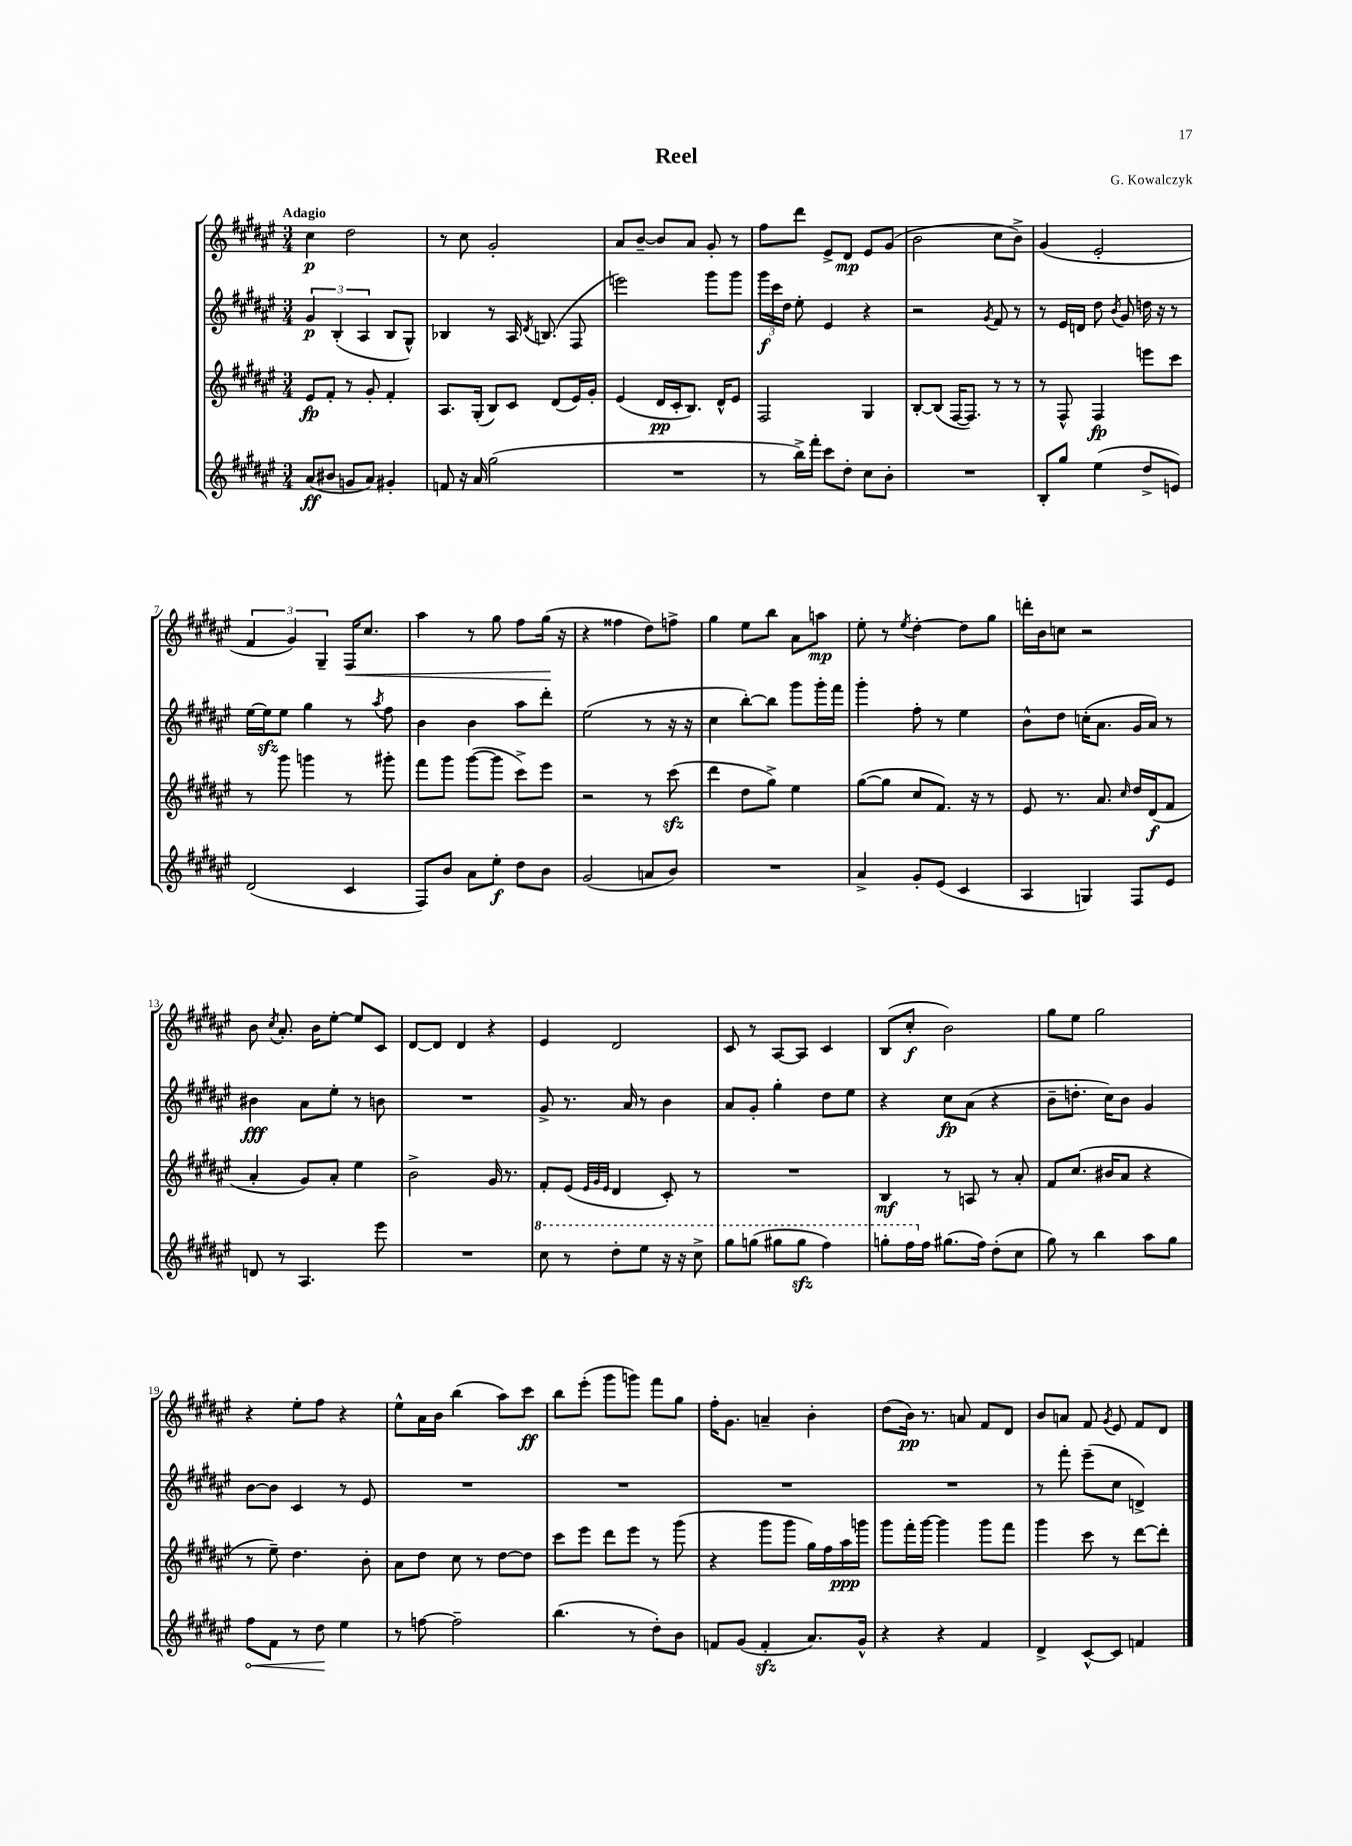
\header { title = "Reel" composer = "G. Kowalczyk" }
<<
\new StaffGroup <<
\new Staff = "s0" {
    \clef treble \key fis \major \numericTimeSignature \time 3/4 \tempo "Adagio"
    \autoBeamOff cis''4\p dis''2 |
    r8 cis''8 gis'2-. |
    ais'8[ b'8]~-- b'8[ ais'8] gis'8-. r8 |
    fis''8[ dis'''8] eis'8[-> dis'8]\mp eis'8[ gis'8]( |
    b'2 cis''8[ b'8]->) |
    gis'4( eis'2-. |
    \tuplet 3/2 { fis'4 gis'4) gis4-- } fis16[\< cis''8.] |
    ais''4 r8 gis''8 fis''8[ gis''16]\!( r16 |
    r4 fisis''4 dis''8[) f''8]-> |
    gis''4 eis''8[ b''8] ais'8[ a''8]\mp |
    eis''8-. r8 \acciaccatura { eis''8 } dis''4~-. dis''8[ gis''8] |
    d'''16[-. b'16 c''8] r2 |
    b'8 \acciaccatura { cis''8 } ais'8.-. b'16[ eis''8]~-. eis''8[ cis'8] |
    dis'8[~ dis'8] dis'4 r4 |
    eis'4 dis'2 |
    cis'8 r8 ais8[~ ais8] cis'4 |
    b8[( cis''8]-.\f b'2) |
    gis''8[ eis''8] gis''2 |
    r4 eis''8[-. fis''8] r4 |
    eis''8[-^ ais'16 b'16] b''4( ais''8[) cis'''8]\ff |
    b''8[ eis'''8]-.( gis'''8[ g'''8]) fis'''8[ gis''8] |
    fis''16[-. gis'8.] a'4-- b'4-. |
    dis''8[( b'16]\pp) r8. a'8 fis'8[ dis'8] |
    b'8[ a'8] fis'8 \acciaccatura { gis'8 } eis'8 fis'8[ dis'8] \bar "|." |
}
\new Staff = "s1" {
    \clef treble \key fis \major \numericTimeSignature \time 3/4
    \autoBeamOff \tuplet 3/2 { gis'4\p b4-.( ais4 } b8[ gis8]-^) |
    bes4 r8 ais16 \acciaccatura { dis'8 } b8.( fis8 |
    e'''2) gis'''8[ gis'''8] |
    \tuplet 3/2 { gis'''16[\f cis'''16 dis''16] } eis''8-. eis'4 r4 |
    r2 \acciaccatura { gis'8 } fis'8 r8 |
    r8 eis'16[ d'16] dis''8 \acciaccatura { b'8 } gis'8 d''16 r16 r8 |
    eis''16[~ eis''16\sfz eis''8] gis''4 r8 \acciaccatura { ais''8 } fis''8 |
    b'4 b'4 ais''8[ dis'''8]-. |
    eis''2( r8 r16 r16 |
    cis''4 b''8[~-.) b''8] gis'''8[ gis'''16-. fis'''16] |
    gis'''4-. fis''8-. r8 eis''4 |
    b'8[-^ dis''8] c''16[-.( ais'8.] gis'16[ ais'16]) r8 |
    bis'4\fff ais'8[ eis''8]-. r8 b'8 |
    R2. |
    gis'8-> r8. ais'16 r8 b'4 |
    ais'8[ gis'8]-. gis''4-. dis''8[ eis''8] |
    r4 cis''8[\fp ais'8]( r4 |
    b'8[-- d''8.]-. cis''16[) b'8] gis'4 |
    b'8[~ b'8] cis'4 r8 eis'8 |
    R2. |
    R2. |
    R2. |
    R2. |
    r8 fis'''8-. eis'''8[--( cis''8] d'4->) \bar "|." |
}
\new Staff = "s2" {
    \clef treble \key fis \major \numericTimeSignature \time 3/4
    \autoBeamOff eis'8[\fp fis'8]-. r8 gis'8-. fis'4-. |
    ais8.[ gis16]-.( b8[) cis'8] dis'8[( eis'16) gis'16]-. |
    eis'4( dis'16[\pp cis'16-. b8.]) dis'16[-^ eis'8] |
    fis2 gis4 |
    b8[~-. b8]( fis16[~ fis8.]) r8 r8 |
    r8 fis8-^ fis4\fp e'''8[ cis'''8] |
    r8 gis'''8 g'''4 r8 gis'''8-. |
    fis'''8[ gis'''8] gis'''8[~( gis'''8] cis'''8[->) eis'''8] |
    r2 r8 cis'''8\sfz( |
    dis'''4 dis''8[ gis''8]->) eis''4 |
    gis''8[~( gis''8] cis''8[ fis'8.]) r16 r8 |
    eis'8 r8. ais'8. \grace { cis''16 } dis''16[ dis'16\f( fis'8] |
    ais'4-. gis'8[) ais'8]-. eis''4 |
    b'2-> gis'16 r8. |
    fis'8[-. eis'8]( \grace { eis'32[ gis'32 eis'32] } dis'4 cis'8-.) r8 |
    R2. |
    b4\mf r8 a8 r8 ais'8-. |
    fis'8[ cis''8.]( bis'16[ ais'8] r4 |
    r8 eis''8--) dis''4. b'8-. |
    ais'8[ dis''8] cis''8 r8 dis''8[~ dis''8] |
    cis'''8[ eis'''8] dis'''8[ eis'''8] r8 gis'''8( |
    r4 gis'''8[ gis'''8] gis''16[) fis''16 ais''16\ppp g'''16] |
    gis'''8[ fis'''16-. gis'''16]~ gis'''4 gis'''8[ fis'''8] |
    gis'''4 cis'''8 r8 dis'''8[~ dis'''8]-. \bar "|." |
}
\new Staff = "s3" {
    \clef treble \key fis \major \numericTimeSignature \time 3/4
    \autoBeamOff ais'8[\ff( bis'8] g'8[ ais'8]) gis'4-. |
    f'8 r16 ais'16 gis''2( |
    R2. |
    r8 b''16[->) fis'''16]-. cis'''8[ dis''8]-. cis''8[ b'8]-. |
    R2. |
    b8[-. gis''8] eis''4( dis''8[-> e'8]) |
    dis'2( cis'4 |
    fis8[) b'8] ais'8[ eis''8]-.\f dis''8[ b'8] |
    gis'2( a'8[ b'8]) |
    R2. |
    ais'4-> gis'8[-. eis'8]( cis'4 |
    ais4 g4) fis8[ eis'8] |
    d'8 r8 ais4. eis'''8 |
    R2. |
    \ottava #1 cis'''8 r8 dis'''8[-. eis'''8] r16 r16 cis'''8-> |
    gis'''8[ g'''8]( gis'''8[ gis'''8]\sfz fis'''4) |
    g'''8[-. fis'''16 \ottava #0 fis''16] gis''!8.[( fis''16]) dis''8[-.( cis''8] |
    gis''8) r8 b''4 ais''8[ gis''8] |
    \once \override Hairpin.circled-tip = ##t fis''8[\< fis'8] r8 dis''8\! eis''4 |
    r8 f''8~ f''2-- |
    b''4.( r8 dis''8[-.) b'8] |
    f'8[ gis'8]( f'4-.\sfz ais'8.[) gis'16]-^ |
    r4 r4 fis'4 |
    dis'4-> cis'8[~-^ cis'8] f'4 \bar "|." |
}
>>
>>
